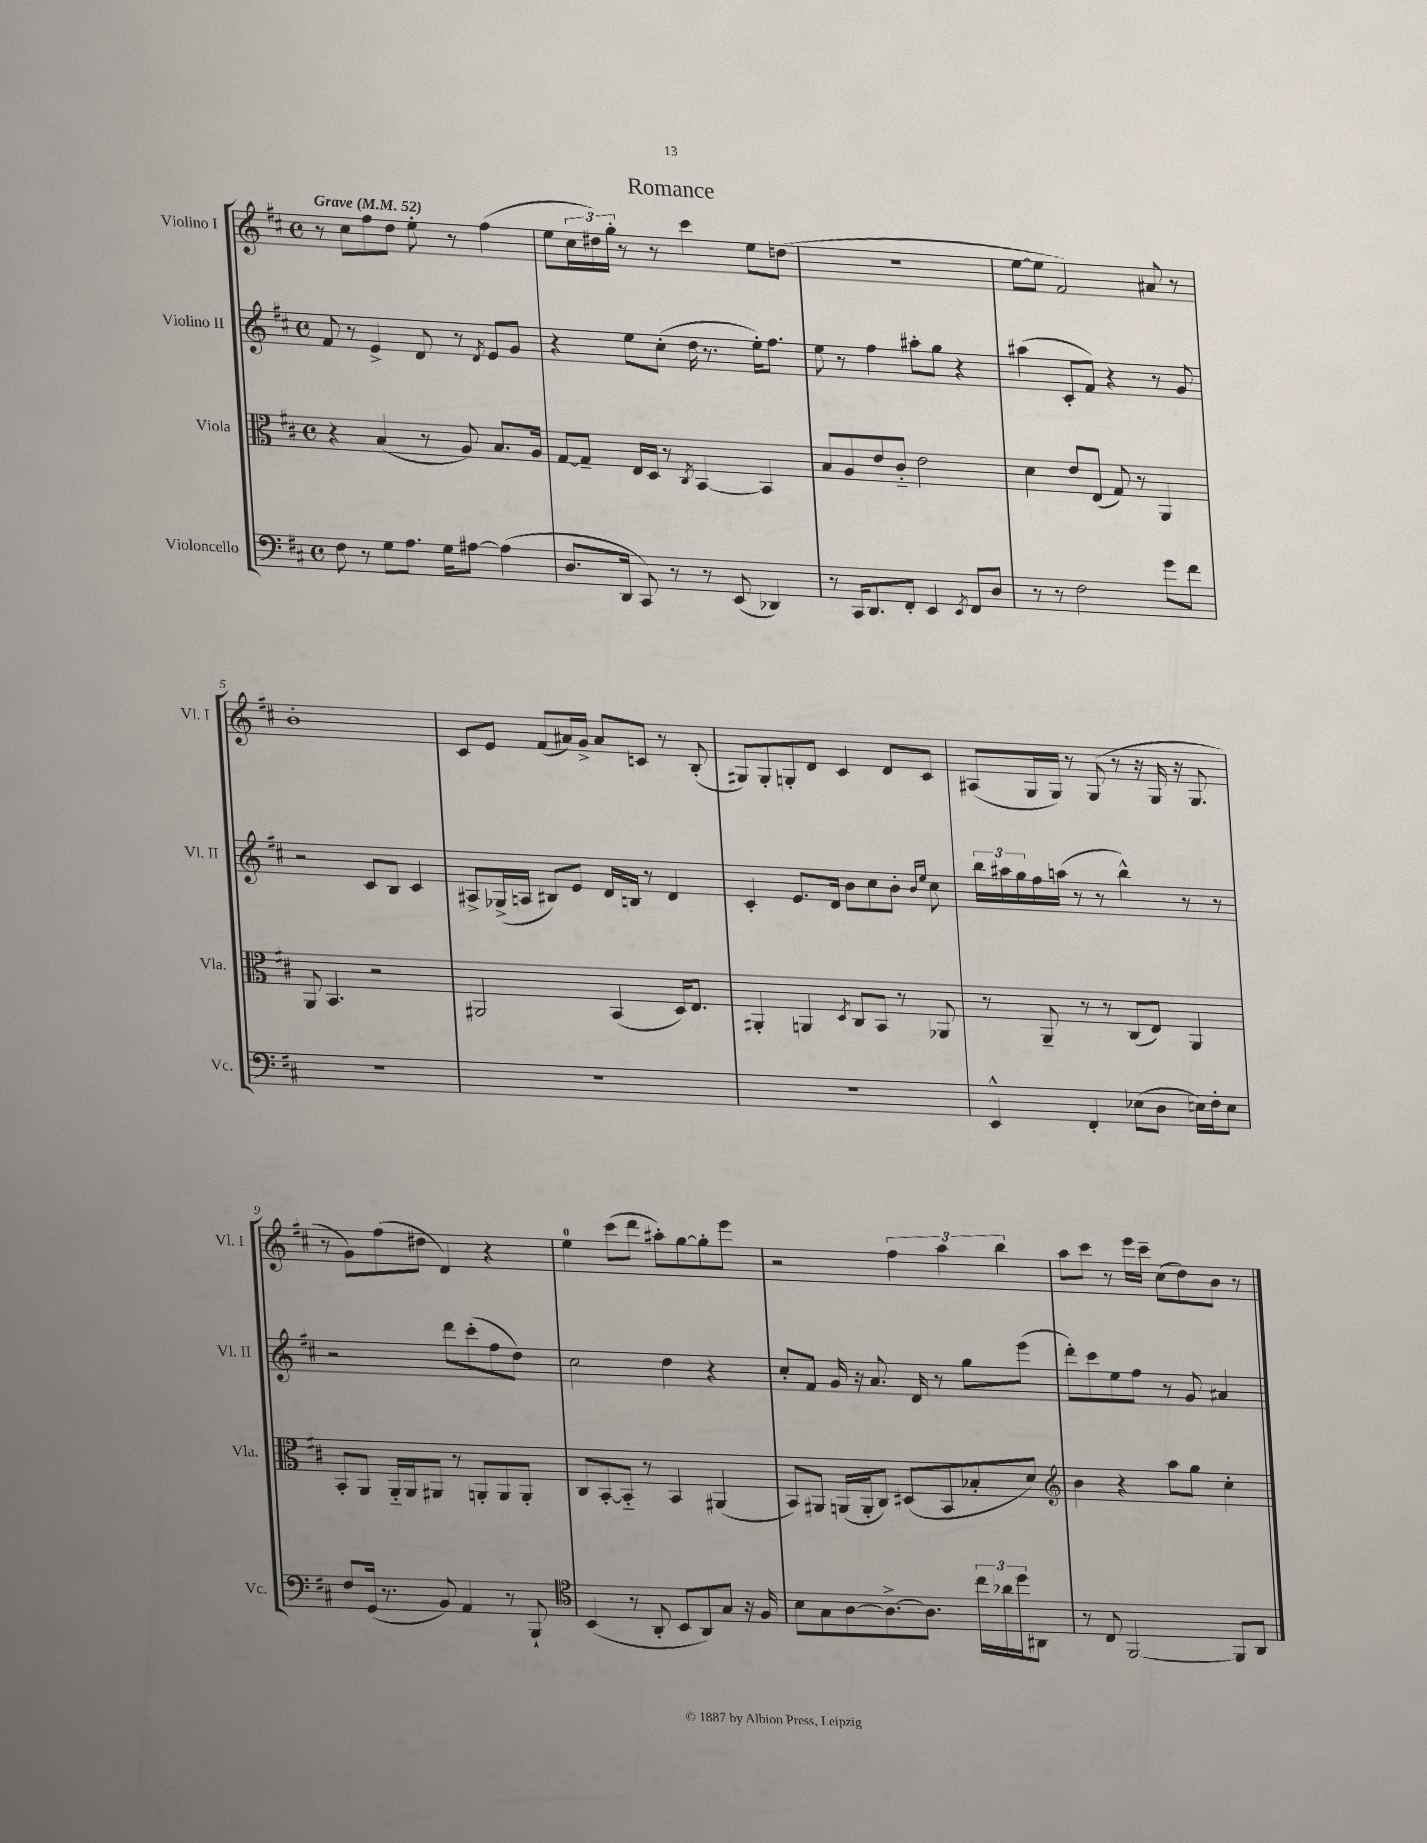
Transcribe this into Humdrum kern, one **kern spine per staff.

**kern	**kern	**kern	**kern
*part4	*part3	*part2	*part1
*staff4	*staff3	*staff2	*staff1
*I"Violoncello	*I"Viola	*I"Violino II	*I"Violino I
*I'Vc.	*I'Vla.	*I'Vl. II	*I'Vl. I
*clefF4	*clefC3	*clefG2	*clefG2
*k[f#c#]	*k[f#c#]	*k[f#c#]	*k[f#c#]
*M4/4	*M4/4	*M4/4	*M4/4
*met(c)	*met(c)	*met(c)	*met(c)
*MM52	*MM52	*MM52	*MM52
=1	=1	=1	=1
!	!	!	!LO:TX:a:B:t=Grave
8F#\	4r	8f#/	8r
8r	.	8r	8cc#\L
8G\L	(4B/	4e^/	8ff#\
8.A\J	.	.	8dd\J
.	8r	8d/	8ee'\
16G\KL	.	.	.
[8A#X\J	8A/)	8r	8r
.	.	8qd/	.
(4A#\]	8.B/L	8e/L	(4ff#\
.	.	8g/J	.
.	16A/Jk	.	.
=2	=2	=2	=2
8.D/L	[8G/L	4r	8ee\L
.	8G~/J]	.	24cc#\L
.	.	.	24dd#X\)
16DD/Jk	.	.	.
.	.	.	24gg'\JJ
8CC#/)	16E/LL	8ee\L	8r
.	16D/JJ	.	.
8r	8r	(8cc#'\J	8r
.	8qC#/	.	.
8r	[4BB/	16dd\	4ccc#\
.	.	8.r	.
(8EE/	.	.	.
4DD-X/)	4BB/]	16ee'\KL)	8ee\L
.	.	8.ff#\J	.
.	.	.	(8ddn\J
=3	=3	=3	=3
8r	8B/L	8ee\	1r
16CC#/KL	8A/	8r	.
8.DD/	.	.	.
.	8e/	4ff#\	.
8FF#'/J	8c#/J	.	.
4EE/	2e\	8aa#X'\L	.
.	.	8gg\J	.
8qEE/	.	.	.
8FF#/L	.	4r	.
8D/J	.	.	.
=4	=4	=4	=4
8r	4d\	(4aa#X\	[8ee\L
8r	.	.	8ee\J]
2F#\	8e/L	8c#'/L	2f#/)
.	(8E/J	8f#/J)	.
.	8G/)	4r	.
.	8r	.	.
8g\L	4AA/	8r	8a#X/
8f#\J	.	8g/	8r
!!LO:LB:g=z
=5	=5	=5	=5
1r	8AA/	2r	1b'
.	4.BB/	.	.
.	2r	8c#/L	.
.	.	8B/J	.
.	.	4c#/	.
=6	=6	=6	=6
1r	2AA#X/	8A#X^/L	8c#/L
.	.	(16G-X^/L	8e/J
.	.	16An/JJ	.
.	.	8B#X/L)	(8f#/L
.	.	8e/J	16a#X/L)
.	.	.	16g^/JJ
.	(4BB/	16d/LL	8a#/L
.	.	16Bn/JJ	.
.	.	8r	8cn/J
.	16D/KL)	4d/	8r
.	8.E/J	.	.
.	.	.	(8B'/
=7	=7	=7	=7
1r	4AA#X'/	4c#'/	8G#X/L)
.	.	.	8G#'/
.	4AAn/	8.e/L	8Gn'/
.	.	.	8d/J
.	.	16d/Jk	.
.	8qD/	.	.
.	8C#/L	8b\L	4c#/
.	8BB/J	8cc#\	.
.	8r	8b'\J	8d/L
.	.	16qqb/LL	.
.	.	16qqee/JJ	.
.	8AA-X/	8cc#\	8c#/J
=8	=8	=8	=8
4EE^^/	8r	24bb\LL	(8A#X/L
.	.	24aa#X\	.
.	.	24gg\	.
.	8AA~/	16ff#\	16G/L
.	.	(16aan\JJ	16G/JJ)
4FF#'/	8r	8r	8r
.	8r	8r	(8G/
(8E-X\L	(8C#/L	4bb^^\)	8r
8D\J	8E/J)	.	16r
.	.	.	16G/
16En\LL)	4AA/	8r	16r
16F#'\J	.	.	8.G/
8E\J	.	8r	.
!!LO:LB:g=z
=9	=9	=9	=9
8F#/L	8BB'/L	2r	8r
(16GG/Jk	8AA/J	.	8g\L)
8.r	.	.	.
.	16AA/LL	.	(8ff#\
.	16AA/J	.	.
8BB/)	8AA#X/J	.	8dd#X\J
4AA/	8r	8ddd\L	4d/)
.	8AAn'/L	(8ccc#'\	.
8r	8AA/	8ff#\	4r
8BBB`/	8AA'/J	8dd\J)	.
=10	=10	=10	=10
*clefC4	*	*	*
(4BB/	8C#/L	2cc#\	4ee\
.	[8BB'/	.	.
8r	8BB/J]	.	(8ccc#\L
8AA'/	8r	.	8ddd\J
8BB/L	4BB/	4dd\	8aa#X'\L)
8AA/)	.	.	[8gg\
8G/J	(4AA#X/	4r	8gg'\]
16r	.	.	8eee\J
16F#/	.	.	.
=11	=11	=11	=11
8B\L	8BB/L)	8cc#'/L	2r
8G\	8AA#X/J	8f#/J	.
[8A\	(16AAn/LL	16g/	.
.	16AA'/J	16r	.
8.A^\_	8C#/J)	8.a/	.
.	(8D#X/L	.	6ff#\
8.A\J]	.	16d/	.
.	8BB/	8r	.
.	.	.	6aa\
24cc#\LL	8B-X'/	8gg\L	.
24a-X\	.	.	.
24dd\J	.	.	6bb\
8AA#X\J	8d/J)	(8eee\J	.
=12	=12	=12	=12
*	*clefG2	*	*
8r	4b\	8ddd'\L)	8aa\L
8C#/	.	8ccc#\	8ccc#\J
[2FF#/	4r	8ee\	8r
.	.	8ff#\J	16eee\LL
.	.	.	16ccc#~\JJ
.	8aa\L	8r	(8cc#\L
.	8gg\J	8g/	8dd\)
8FF#/L]	4cc#'\	4a#X/	8b\J
8AA/J	.	.	8r
==	==	==	==
*-	*-	*-	*-
